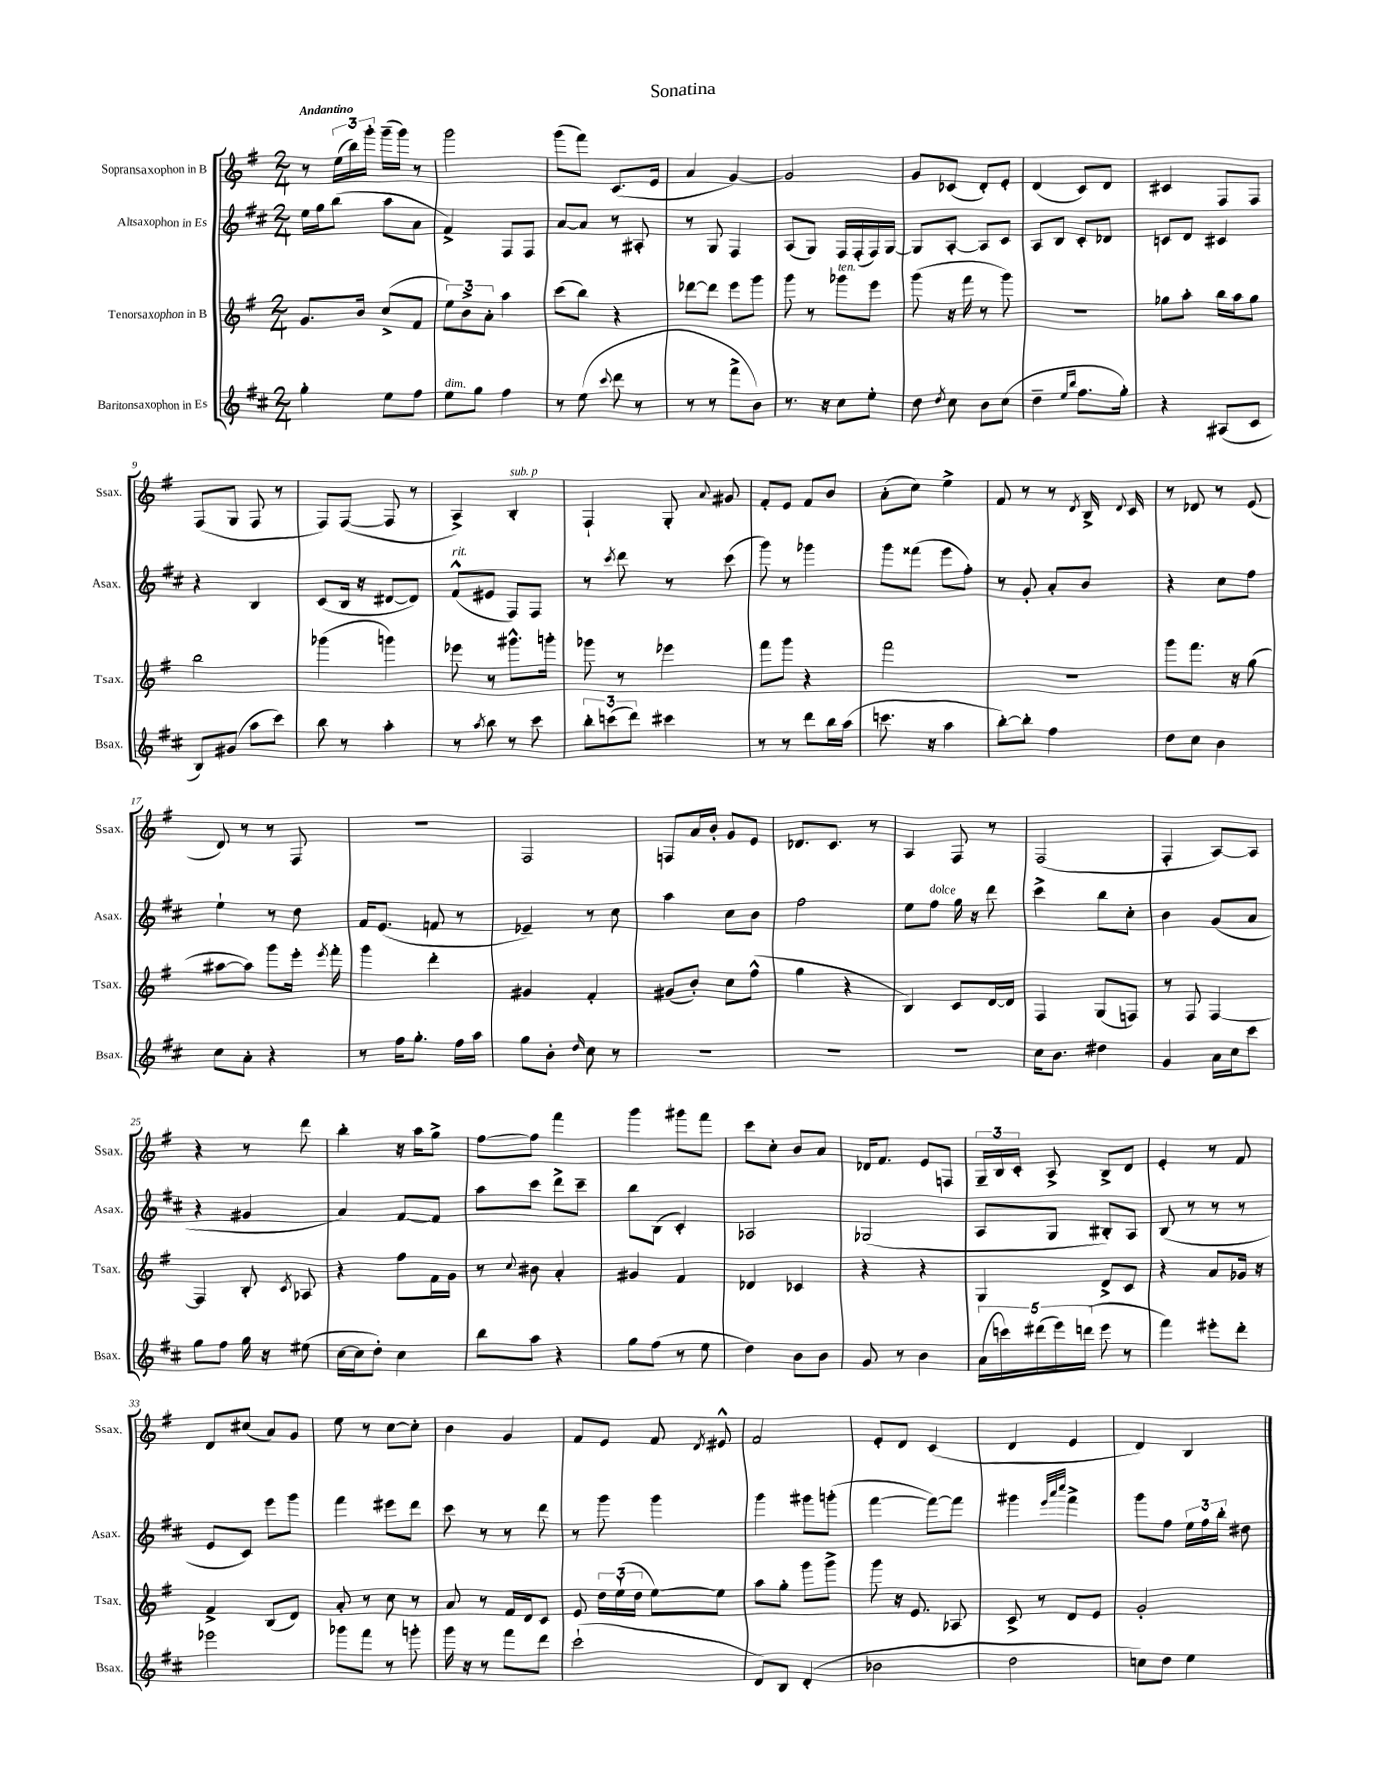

**kern	**kern	**kern	**kern
*staff4	*staff3	*staff2	*staff1
*clefG2	*clefG2	*clefG2	*clefG2
*k[f#c#]	*k[f#]	*k[f#c#]	*k[f#]
*M2/4	*M2/4	*M2/4	*M2/4
4gg'	8.g	16ee	8r
.	.	16gg	.
.	.	(8bb	(24ee
.	.	.	24bb)
.	16b	.	.
.	.	.	24ggg'
8ee	(8cc^	8aa	(16ggg~
.	.	.	16ggg)
8ff#	8f#	8a	8r
=	=	=	=
8ee	12ee)	4f#^)	2ggg
.	12b^	.	.
8gg	.	.	.
.	12a'	.	.
4ff#	4aa	8F#	.
.	.	8F#	.
=	=	=	=
8r	(8ccc	[8a	(8ggg
(8ee	8bb)	8a]	8fff#)
8qqccc#	.	.	.
8ddd	4r	8r	(8.c
8r	.	8A#'	.
.	.	.	16e
=	=	=	=
8r	[8ddd-	8r	4a
8r	8ddd-]	8G	.
8fff#^	8eee	4F#	[4g)
8b)	8ggg	.	.
=	=	=	=
8.r	8ggg	(8A	2g]
.	8r	8G)	.
16r	.	.	.
8cc#	8ggg-	16F#	.
.	.	(16F#'	.
8ee'	8eee	16F#)	.
.	.	[16G	.
=	=	=	=
8dd	(8ggg	8G]	8g
8qdd	.	.	.
8cc#	16r	[8A'	(8c-
.	16fff#	.	.
8b	8r	8A]	8d')
(8cc#	8ggg)	8c#	8e'
=	=	=	=
4dd~	2r	8A	(4d
.	.	8B	.
16qqee	.	.	.
16qqbb	.	.	.
8.ff#	.	8c#'	8c)
.	.	8d-	8d
16gg')	.	.	.
=	=	=	=
4r	8gg-	8c	4c#
.	8aa'	8d	.
(8A#	16bb	4c#	8F#
.	16aa	.	.
8c#	8gg-	.	8F#
=	=	=	=
8B)	2bb	4r	(8F#
(8g#	.	.	8G
8aa	.	4B	8F#
8ccc#)	.	.	8r
=	=	=	=
8bb	(4ggg-	(8c#	8F#)
8r	.	16B	([8F#
.	.	16r	.
4aa'	4ggg)	[8d#	8F#]
.	.	8d#])	8r
=	=	=	=
8r	8eee-	(8f#^^	4A^)
8qaa	.	.	.
8bb	8r	8e#	.
8r	8.ggg#^^	8F#)	4B'
8ccc#	.	8F#	.
.	16ggg'	.	.
=	=	=	=
12bb'	8ggg-	8r	4F#`
(12ccc	.	.	.
.	.	8qccc#	.
.	8r	8ddd	.
12ddd)	.	.	.
4ccc#	4eee-	8r	8G'
.	.	.	8qqa
.	.	(8ccc#	8g#
=	=	=	=
8r	8fff#	8ggg)	8f#'
8r	8ggg	8r	8e
8ddd	4r	4ggg-	8f#
16bb	.	.	8b
(16aa	.	.	.
=	=	=	=
8.ccc	2fff#	8ggg	(8a'
.	.	(8fff##	8cc)
16r	.	.	.
4aa	.	8eee	4ee^
.	.	8ff#')	.
=	=	=	=
[8bb')	2r	8r	8f#
8bb']	.	8g'	8r
4ff#	.	8a'	8r
.	.	.	8qd
.	.	8b	16B^
.	.	.	8qqd
.	.	.	16c
=	=	=	=
8dd	8ggg	4r	8r
8cc#	8.fff#	.	8d-
4b	.	8cc#	8r
.	16r	.	.
.	(8gg	8ff#	(8e
=	=	=	=
8cc#	[8aa#	4ee`	8d)
8a'	8aa#])	.	8r
4r	8ggg	8r	8r
.	16eee'	8dd	8F#
.	8qeee	.	.
.	16fff#'	.	.
=	=	=	=
8r	4ggg	16f#	2r
.	.	(8.e	.
16ff#	.	.	.
8.gg'	.	.	.
.	4ddd'	8f	.
16ff#	.	8r	.
16aa	.	.	.
=	=	=	=
8gg	4g#	4e-~)	2F#
8b'	.	.	.
16qqdd	.	.	.
8cc#	4f#'	8r	.
8r	.	8cc#	.
=	=	=	=
2r	(8g#	4aa	8F
.	8b')	.	16a
.	.	.	16b'
.	8cc	8cc#	8g
.	(8ff#^^	8b	8e
=	=	=	=
2r	4gg	2ff#	8.d-
.	.	.	8.c
.	4r	.	.
.	.	.	8r
=	=	=	=
2r	4B)	8ee	4A
.	.	8ff#	.
.	8c	16gg	8F#
.	.	16r	.
.	[16d	8ddd	8r
.	16d]	.	.
=	=	=	=
16cc#	4F#	4ccc#^	(2F#
8.b	.	.	.
4dd#	(8G	8bb	.
.	8F)	8cc#'	.
=	=	=	=
4g	8r	4b	4F#'
.	8F#	.	.
16a	[4F#	(8g	[8A)
16cc#	.	.	.
8ccc#	.	8a	8A]
=	=	=	=
8gg	4F#]	4r	4r
8ff#	.	.	.
16gg	8B'	4g#	8r
16r	.	.	.
.	8qc	.	.
(8ee#	8A-	.	8ddd
=	=	=	=
[16cc#	4r	4a)	4bb'
16cc#]	.	.	.
8dd')	.	.	.
4cc#	8ff#	[8f#	16r
.	.	.	16aa
.	16f#	8f#]	8gg^
.	16g	.	.
=	=	=	=
8bb	8r	8aa	[8ff#
.	8qqcc	.	.
8aa	8b#	8ccc#	8ff#]
4r	4a'	8ddd^	4fff#
.	.	8ccc#~	.
=	=	=	=
8gg	4g#	8bb	4ggg
(8ff#	.	(8B	.
8r	4f#	4c#')	8ggg#
8ee	.	.	8fff#
=	=	=	=
4dd)	4d-	2A-	8ccc
.	.	.	8cc'
8b	4c-	.	8b
8b	.	.	8a
=	=	=	=
8g	4r	(2G-	16d-
.	.	.	8.f#
8r	.	.	.
4b	4r	.	8e
.	.	.	8F
=	=	=	=
(20a	4G	8A	24G~
.	.	.	24B
20ccc)	.	.	.
.	.	.	24c'
(20ddd#	.	.	.
.	.	8G	8A^
20eee)	.	.	.
(20ddd	.	.	.
8eee	8d^	8B#')	8B^
8r	8c	8A	8d
=	=	=	=
4fff#)	4r	(8B	4e'
.	.	8r	.
8eee#'	8a	8r	8r
8ddd'	16g-	8r	8f#
.	16r	.	.
=	=	=	=
2eee-	4f#^	8e	8d
.	.	8c#)	(8cc#
.	(8B	8eee	8a)
.	8d)	8ggg	8g
=	=	=	=
8ggg-	8a'	4fff#	8ee
8fff#	8r	.	8r
8r	8cc	8eee#	[8cc
8ggg'	8r	8ddd	8cc']
=	=	=	=
16ggg	8a	8ccc#	4b
16r	.	.	.
8r	8r	8r	.
8fff#	16f#	8r	4g
.	16d	.	.
8ddd	8c	8ddd	.
=	=	=	=
(2ccc#`	8e	8r	8f#
.	24dd	8ggg	8e
.	(24ee`	.	.
.	24dd	.	.
.	[8ee)	4ggg	8f#
.	.	.	8qd
.	8ee]	.	8e#^^
=	=	=	=
8d)	8aa	4ggg	2f#
8B	8gg'	.	.
(4d'	8ggg	8ggg#	.
.	8ggg^	(8ggg'	.
=	=	=	=
2b-	8ggg	[4fff#	8e'
.	16r	.	8d
.	8.e	.	.
.	.	8fff#_)	(4c
.	8A-	8fff#]	.
=	=	=	=
2dd	8c^	4ggg#	4d
.	8r	.	.
.	.	32qqeee	.
.	.	32qqaaa	.
.	.	32qqcccc#	.
.	8d	4fff#^	4e
.	8e	.	.
=	=	=	=
8cc)	2g'	8ggg	4d)
8dd	.	8ff#	.
4ee	.	24ee	4B
.	.	24ff#	.
.	.	24bb'	.
.	.	8dd#	.
==	==	==	==
*-	*-	*-	*-
